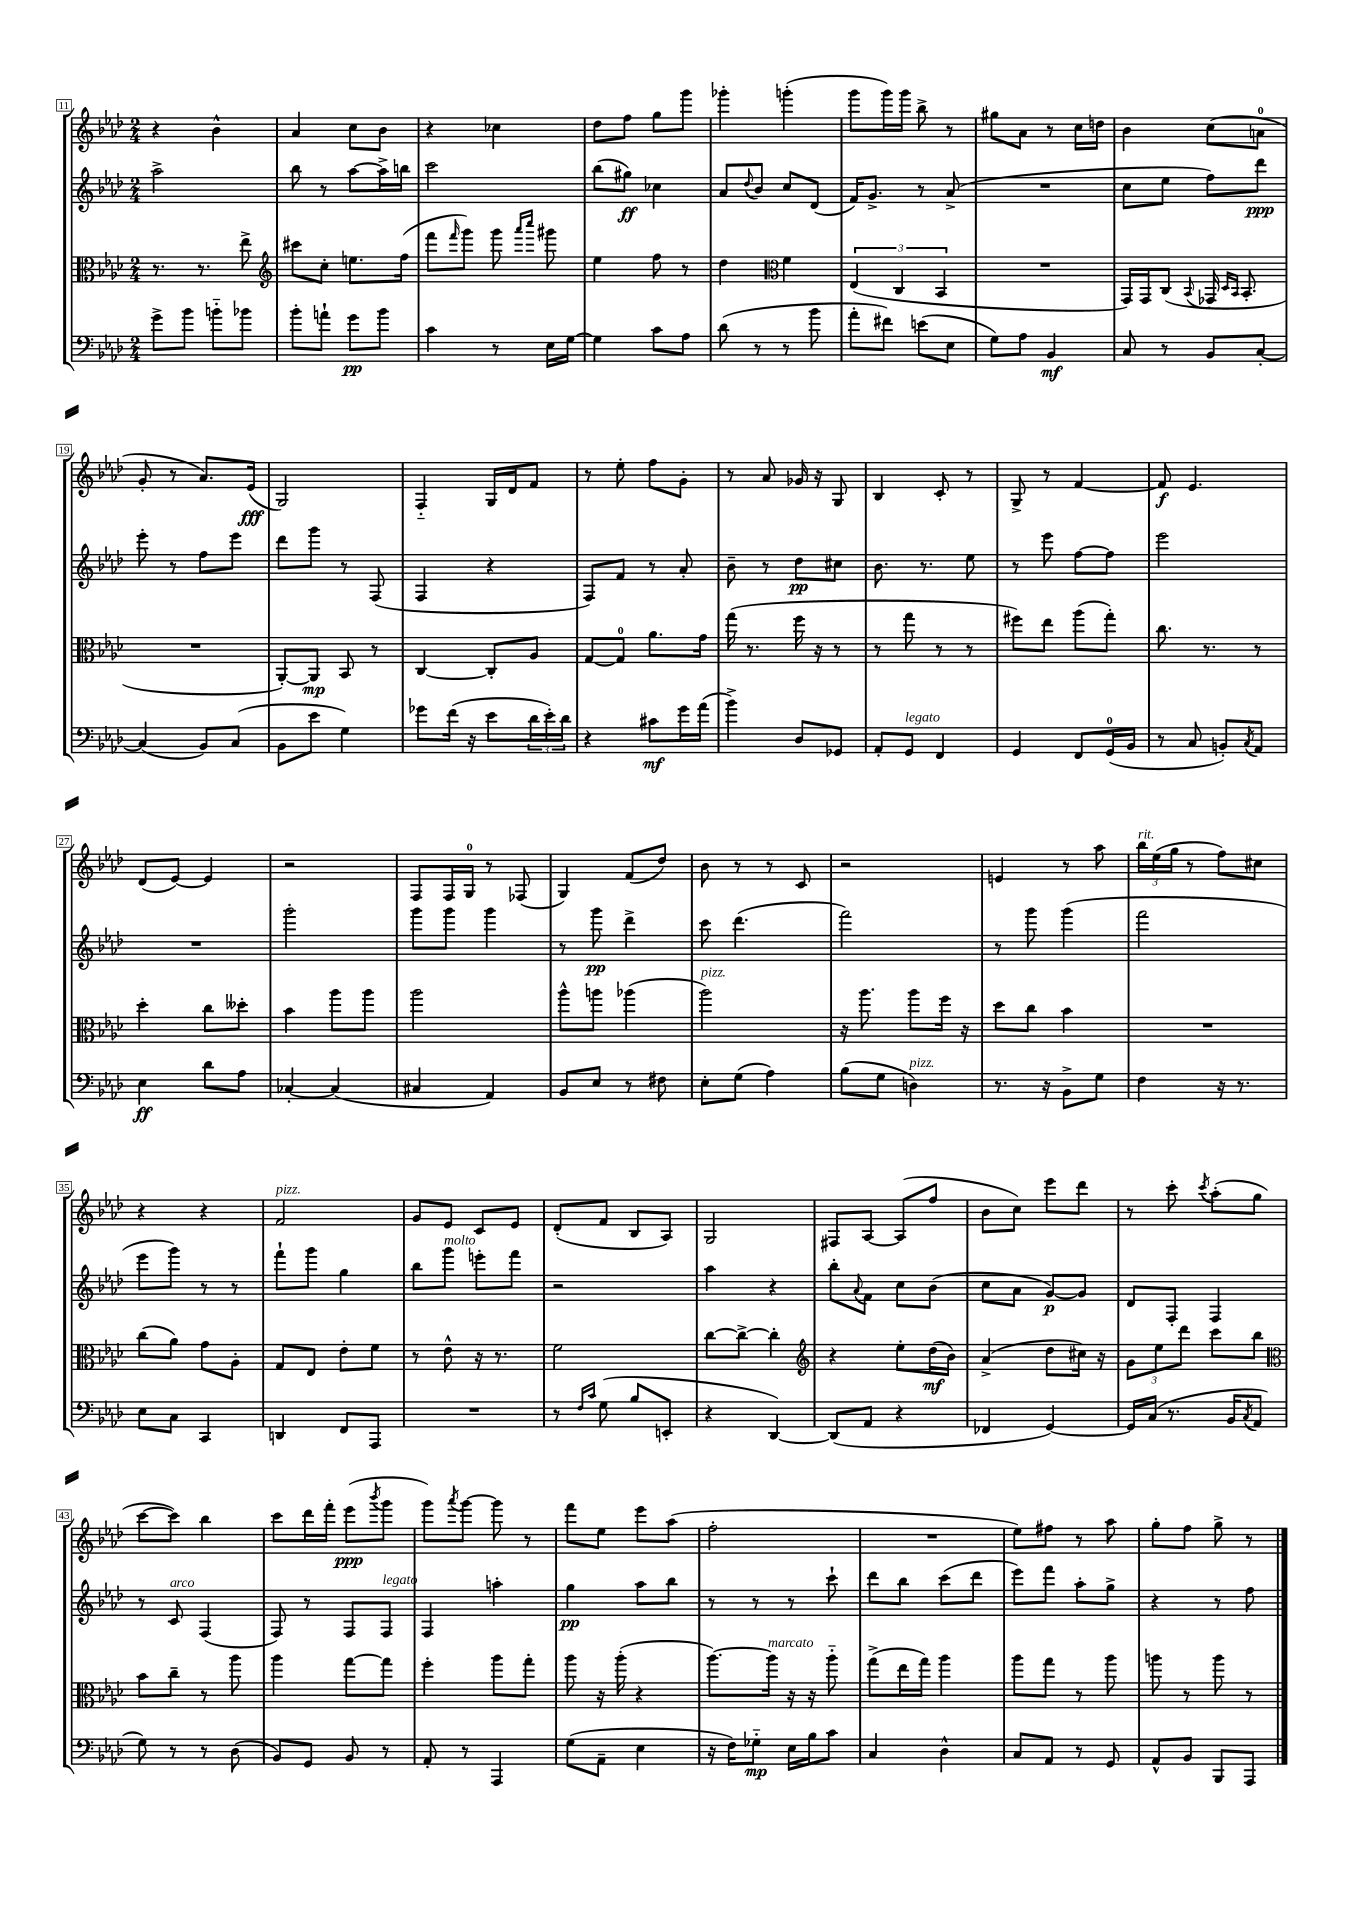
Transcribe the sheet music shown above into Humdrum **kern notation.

**kern	**kern	**kern	**kern
*staff4	*staff3	*staff2	*staff1
*clefF4	*clefC3	*clefG2	*clefG2
*k[b-e-a-d-]	*k[b-e-a-d-]	*k[b-e-a-d-]	*k[b-e-a-d-]
*M2/4	*M2/4	*M2/4	*M2/4
8g^	8.r	2aa-^	4r
8b-	.	.	.
.	8.r	.	.
8b'~	.	.	4b-^^
8b-	8ee-^	.	.
=	=	=	=
*	*clefG2	*	*
8b-'	8ccc#	8bb-	4a-
8a`	8cc'	8r	.
8g	8.ee	[8aa-	8cc
8b-	.	16aa-^]	8b-
.	(16ff	16bb	.
=	=	=	=
4c	8fff	2ccc	4r
.	16qqfff	.	.
.	8ggg)	.	.
8r	8ggg	.	4cc-
.	16qqaaa-	.	.
.	16qqcccc	.	.
16E-	8ggg#	.	.
[16G	.	.	.
=	=	=	=
4G]	4ee-	(8bb-	8dd-
.	.	8gg#)	8ff
8c	8ff	4cc-	8gg
8A-	8r	.	8ggg
=	=	=	=
(8d-	4dd-	8a-	4ggg-'
.	.	8qqdd-	.
8r	.	8b-	.
*	*clefC3	*	*
8r	4f	8cc	(4ggg'
8b-	.	(8d-	.
=	=	=	=
8a-'	(6E-	16f)	8ggg
.	.	8.g^	.
8f#)	.	.	16ggg)
.	6C	.	.
.	.	.	16ggg
(8e	.	8r	8bb-^
.	6BB-	.	.
8E-	.	(8a-^	8r
=	=	=	=
8G)	2r	2r	8gg#
8A-	.	.	8a-
4BB-	.	.	8r
.	.	.	16cc
.	.	.	16dd
=	=	=	=
8C	16GG)	8cc	4b-
.	16GG	.	.
8r	(8C	8ee-	.
.	8qqBB-	.	.
8BB-	16GG-	8ff)	(8cc
.	16qqD-	.	.
.	16qqBB-	.	.
.	8.BB-'	.	.
[8C'	.	8ddd-	8a
=	=	=	=
(4C]	2r	8eee-'	8g'
.	.	8r	8r
8BB-)	.	8ff	8.a-)
(8C	.	8eee-	.
.	.	.	(16e-
=	=	=	=
8BB-	[8AA-')	8ddd-	2G)
8e-	8AA-]	8ggg	.
4G)	8BB-	8r	.
.	8r	(8F	.
=	=	=	=
8g-	[4C	4F	4F'~
(16f	.	.	.
16r	.	.	.
8e-	8C']	4r	16G
.	.	.	16d-
24d-	8A-	.	8f
24e-')	.	.	.
24d-	.	.	.
=	=	=	=
4r	[8G	8F)	8r
.	8G]	8f	8ee-'
8c#	8.a-	8r	8ff
16g	.	8a-'	8g'
(16a-	16g	.	.
=	=	=	=
4b-^)	(16gg	8b-~	8r
.	8.r	.	.
.	.	8r	8a-
8D-	16ff	8dd-	16g-
.	16r	.	16r
8GG-	8r	8cc#	8G
=	=	=	=
8AA-'	8r	8.b-	4B-
8GG	8gg	.	.
.	.	8.r	.
4FF	8r	.	8c'
.	8r	8ee-	8r
=	=	=	=
4GG	8ff#)	8r	8G^
.	8ee-	8eee-	8r
8FF	(8aa-	[8ff	[4f
(16GG	8gg')	8ff]	.
16BB-	.	.	.
=	=	=	=
8r	8.cc	2eee-	8f]
8C	.	.	4.e-
.	8.r	.	.
8BB')	.	.	.
8qC	.	.	.
8AA-	8r	.	.
=	=	=	=
4E-	4dd-'	2r	(8d-
.	.	.	[8e-)
8d-	8cc	.	4e-]
8A-	8dd--'	.	.
=	=	=	=
[4C-'	4b-	2ggg'	2r
(4C-]	8aa-	.	.
.	8aa-	.	.
=	=	=	=
4C#	2aa-	8ggg	8F
.	.	8ggg	16F
.	.	.	16G
4AA-)	.	4ggg	8r
.	.	.	(8F-
=	=	=	=
8BB-	8aa-^^	8r	4G)
8E-	8aa	8ggg	.
8r	(4aa-	4ddd-^	(8f
8F#	.	.	8dd-)
=	=	=	=
8E-'	2aa-)	8ccc	8b-
(8G	.	(4.ddd-	8r
4A-)	.	.	8r
.	.	.	8c
=	=	=	=
(8B-	16r	2fff)	2r
.	8.aa-	.	.
8G	.	.	.
4D)	8aa-	.	.
.	16ff	.	.
.	16r	.	.
=	=	=	=
8.r	8dd-	8r	4e
.	8cc	8ggg	.
16r	.	.	.
8BB-^	4b-	(4ggg	8r
8G	.	.	8aa-
=	=	=	=
4F	2r	2fff	24bb-
.	.	.	(24ee-
.	.	.	24gg
.	.	.	8r
16r	.	.	8ff)
8.r	.	.	.
.	.	.	8cc#
=	=	=	=
8E-	(8cc	8eee-	4r
8C	8a-)	8ggg)	.
4CC	8g	8r	4r
.	8A-'	8r	.
=	=	=	=
4DD	8G	8fff`	2f
.	8E-	8ggg	.
8FF	8e-'	4gg	.
8AAA-	8f	.	.
=	=	=	=
2r	8r	8bb-	8g
.	8e-^^	8ggg	8e-
.	16r	8eee'	8c
.	8.r	.	.
.	.	8fff	8e-
=	=	=	=
8r	2f	2r	(8d-'
16qqF	.	.	.
16qqc	.	.	.
(8G	.	.	8f
8B-	.	.	8B-
8EE'	.	.	8A-)
=	=	=	=
4r	[8cc	4aa-	2G
.	8cc^_	.	.
[4DD-)	4cc']	4r	.
=	=	=	=
*	*clefG2	*	*
(8DD-]	4r	8bb-'	8F#
.	.	8qqa-	.
8AA-	.	8f	[8A-
4r	8ee-'	8cc	(8A-]
.	(16dd-	(8b-	8ff
.	16b-)	.	.
=	=	=	=
4FF-	(4a-^	8cc	8b-
.	.	8a-	8cc)
[4GG)	8dd-	[8g)	8eee-
.	16cc#)	8g]	8ddd-
.	16r	.	.
=	=	=	=
16GG]	12g	8d-	8r
(16C	.	.	.
.	12ee-	.	.
8.r	.	8F'	8ccc'
.	12ddd-	.	.
.	.	.	8qccc
.	8ccc	4F	(8aa-'
16BB-	.	.	.
8qC	.	.	.
8AA-	8bb-	.	8gg
=	=	=	=
*	*clefC3	*	*
8G)	8b-	8r	[8ccc
8r	8cc~	8c	8ccc])
8r	8r	(4F	4bb-
(8D-	8aa-	.	.
=	=	=	=
8BB-)	4aa-	8F)	8ccc
8GG	.	8r	16ddd-
.	.	.	16fff'
8BB-	[8gg	8F	(8eee-
.	.	.	8qbbb-
8r	8gg]	8F	8ggg
=	=	=	=
8AA-'	4ff'	4F	8ggg)
.	.	.	8qaaa-
8r	.	.	[8ggg
4AAA-	8aa-	4aa'	8ggg]
.	8gg'	.	8r
=	=	=	=
(8G	8aa-	4gg	8fff
8AA-~	16r	.	8ee-
.	(16aa-'	.	.
4E-	4r	8aa-	8eee-
.	.	8bb-	(8aa-
=	=	=	=
16r	[8.aa-)	8r	2ff'
16F)	.	.	.
8G-'~	.	8r	.
.	16aa-]	.	.
16E-	16r	8r	.
16B-	16r	.	.
8c	8aa-'~	8ccc`	.
=	=	=	=
4C	(8gg^	8ddd-	2r
.	16ee-	8bb-	.
.	16gg)	.	.
4D-^^	4aa-	(8ccc	.
.	.	8ddd-	.
=	=	=	=
8C	8aa-	8eee-)	8ee-)
8AA-	8gg	8fff	8ff#
8r	8r	8aa-'	8r
8GG	8aa-	8gg^	8aa-
=	=	=	=
8AA-^^	8aa	4r	8gg'
8BB-	8r	.	8ff
8BBB-	8aa	8r	8gg^
8AAA-	8r	8ff	8r
==	==	==	==
*-	*-	*-	*-
